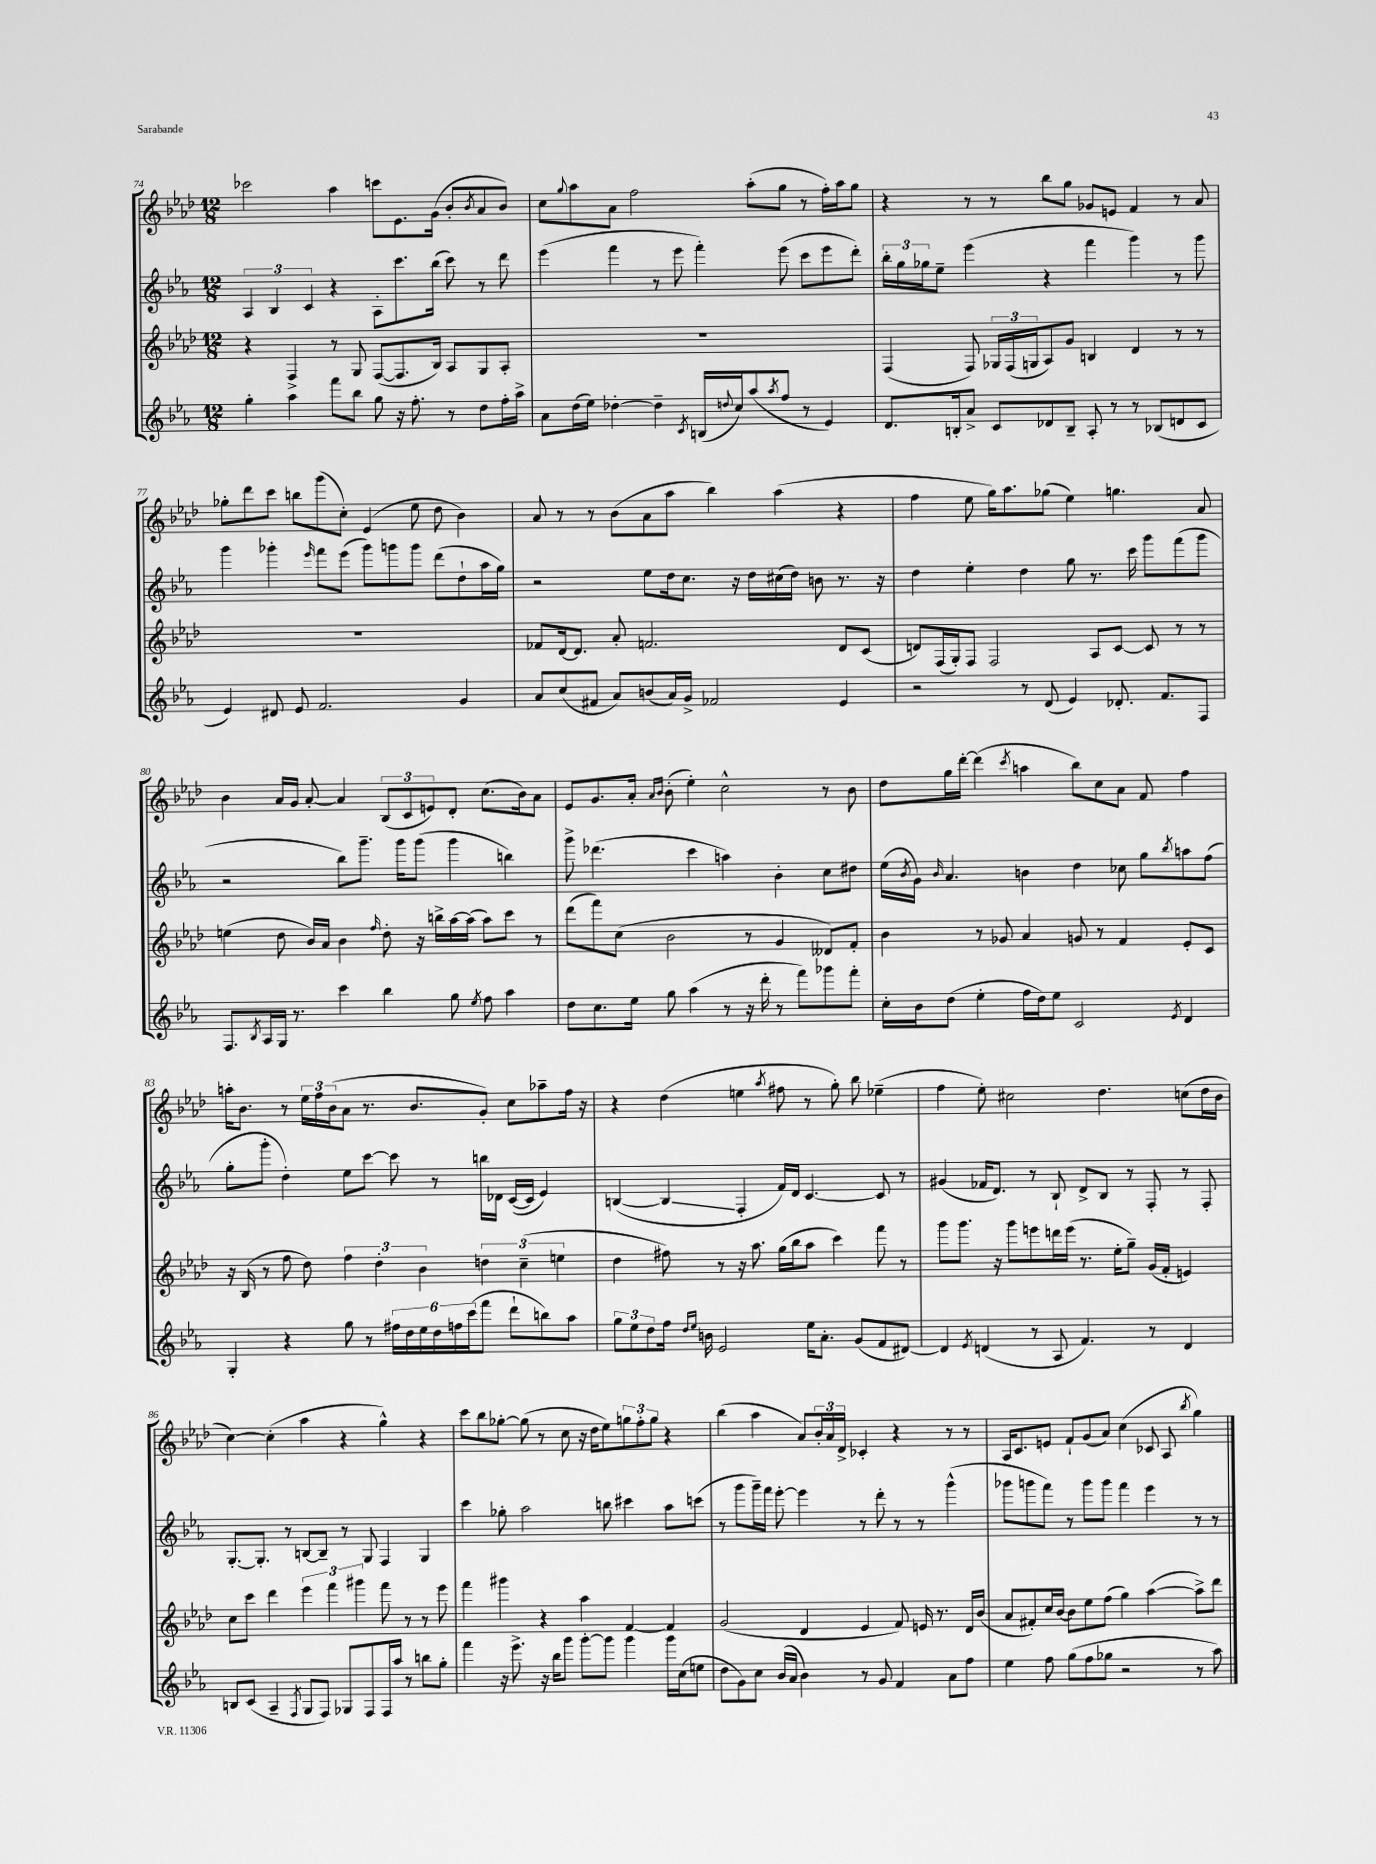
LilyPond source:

<<
\new StaffGroup <<
\new Staff = "s0" {
    \clef treble \key aes \major \numericTimeSignature \time 12/8
    ces'''2 aes''4 c'''8 ees'8. g'16( bes'8-. \acciaccatura { bes'8 } aes'8 bes'8) |
    c''8 \appoggiatura { g''8 } aes''8 aes'8 f''2 aes''8-.( g''8 r8 f''16-.) aes''16 g''8 |
    r4 r8 r8 bes''8 g''8 ges'8 e'8 f'4 r8 aes'8 |
    ges''8-. des'''8 c'''8 b''8 g'''8( c''8-.) ees'4( ees''8 des''8 bes'4) |
    aes'8 r8 r8 bes'8( aes'8 aes''8 bes''4) aes''4( r4 |
    f''4 ees''8 g''16) aes''8. ges''8( ees''4) g''4. aes'8 |
    bes'4 aes'16 g'16 aes'8~-. aes'4 \tuplet 3/2 { bes8( c'8 e'8) } des'8-. c''8.( bes'16) aes'8 |
    ees'8 g'8. aes'16-. \grace { aes'16 bes'16 } bes'8-.( ees''4-.) c''2-^ r8 bes'8 |
    des''8 g''16 des'''16~-. des'''4( \acciaccatura { c'''8 } a''4 bes''8) c''8 aes'8 f'8 f''4 |
    a''16-. bes'8. r8 \tuplet 3/2 { ees''16 f''16 bes'16( } aes'8 r8. bes'8. g'8-.) c''8 aes''8-- f''16 r16 |
    r4 des''4( e''4 \acciaccatura { aes''8 } fis''8 r8 g''8-.) bes''8 ees''4--( |
    f''4 ees''8-.) cis''2 des''4. c''8( des''16 bes'16 |
    c''4~) c''4-.( aes''4 r4 g''4-^) r4 |
    c'''8 bes''8 ges''8~-. ges''8( r8 c''8 r16 des''16 ees''8) \tuplet 3/2 { g''8 f''8-. g''8 } r4 |
    bes''4( aes''4 aes'8) \tuplet 3/2 { bes'16-. aes'16 des'16-> } ces'4-. r4 r8 r8 |
    aes16 c'8. e'8 f'8-! g'8( aes'8) c''4( ces'8 aes8 \acciaccatura { bes''8 } g''4) \bar "|." |
}
\new Staff = "s1" {
    \clef treble \key ees \major \numericTimeSignature \time 12/8
    \tuplet 3/2 { aes4 bes4 c'4 } r4 aes8-. c'''8. bes''16( c'''8) r8 d'''8 |
    ees'''4( f'''4 r8 ees'''8 f'''4-.) ees'''8( c'''8 ees'''8 d'''8-.) |
    \tuplet 3/2 { bes''16-. g''16 ges''16 } ees''8-- ees'''4( r4 f'''4 g'''4) r8 g'''8 |
    g'''4 ges'''4-. \grace { ees'''16 } f'''8 ees'''8( ges'''8) g'''8 g'''8 d'''8( d''8-! aes''16 g''16) |
    r2 ees''8 d''16 c''8. r16 d''16 cis''16( d''16) b'8 r8. r16 |
    d''4 ees''4-. d''4 g''8 r8. c'''16 g'''8 f'''8( g'''8 |
    r2 bes''8) g'''8.-- g'''16 g'''8( g'''4 b''4) |
    g'''8-> des'''4.( c'''4 a''4) bes'4-. c''8 dis''8 |
    ees''16( \acciaccatura { bes'8 } g'16) \grace { bes'16 } aes'4. b'4 d''4 ces''8 g''8 \acciaccatura { bes''8 } a''8 f''8( |
    g''8-. g'''8-. d''4-.) ees''8 c'''8~ c'''8 r8 b''16 des'16 c'16~( c'16 ees'4) |
    b4~( b4\glissando f4-. f'16) d'16 c'4.~ c'8 r8 |
    gis'4( fes'16 d'8.) r8 bes8-! d'8-> bes8 r8 f8-. r8 f8-. |
    g8.~-. g8.-. r8 b8~ b8-- r8 g8 f4 g4 |
    c'''4 ges''8-. aes''2 b''8 cis'''4 aes''8 c'''8( |
    r8 g'''8 g'''16--) f'''16 ees'''8~-. ees'''4 r8 d'''8-. r8 r8 g'''4-^( |
    ges'''8 g'''8 f'''8) r8 g'''8 g'''8 f'''4 ees'''4 r8 r8 \bar "|." |
}
\new Staff = "s2" {
    \clef treble \key aes \major \numericTimeSignature \time 12/8
    r4 f4-> r8 g8 f8~( f8. bes16) aes8 g8 aes8-. |
    R1. |
    f4( f8) \tuplet 3/2 { ges16 f16( g16 } aes8) g'8 b4 des'4 r8 r8 |
    R1. |
    fes'8 des'16~ des'8. aes'8-. f'2. des'8 c'8( |
    d'8) f16( g16-.) f8 f2 aes8 c'8~ c'8 r8 r8 |
    e''4( des''8 bes'16) aes'16 bes'4 \grace { f''16 } des''8-. r16 b''16-> aes''16~ aes''16( aes''8) c'''8 r8 |
    des'''8( f'''8) c''8( bes'2 r8 g'4 deses'8) f'8-. |
    bes'4 r8 ges'8 aes'4 g'8 r8 f'4 ees'8-. c'8 |
    r16 bes16( r8 f''8 des''8) \tuplet 3/2 { f''4 des''4-. bes'4 } \tuplet 3/2 { d''4 c''4--( e''4 } |
    des''4 fis''8) r8 r16 aes''8. g''16( bes''16 aes''8 c'''4) f'''8 r8 |
    g'''8 g'''8. r16 g'''8 e'''8 d'''16 e'''16( r8. ees''16-. g''8--) g'16( f'16-. e'4) |
    c''8 c'''8 des'''4 \tuplet 3/2 { ees'''4 f'''4 gis'''4 } f'''8 r8 r8 ees'''8 |
    f'''4 gis'''4 r4 aes''4 f'4~ f'4 |
    g'2( des'4 ees'4 f'8) e'16 r8. des'16 bes'16( |
    aes'8 fis'8-.) c''16 bes'16~ bes'8 ees''8 f''8( g''4) aes''4~( aes''8->) des'''8 \bar "|." |
}
\new Staff = "s3" {
    \clef treble \key ees \major \numericTimeSignature \time 12/8
    g''4-. aes''4 f'''8 bes''8 g''8 r16 f''8.-. r8 d''8 f''16-. aes''16-> |
    aes'8 d''16( ees''16) des''4~-. des''4-- \acciaccatura { c'8 } b16( \appoggiatura { d''8 } c''16) aes''8( \acciaccatura { aes''8 } f''8 r8 ees'4) |
    d'8. b16-. aes'8-> c'8 des'8 b8-- aes8-. r8 r8 bes8( d'8 c'8 |
    ees'4) dis'8 ees'8 f'2. g'4 |
    aes'8 c''8( fis'8 aes'8) b'8( aes'16) g'16-> fes'2 ees'4 |
    r2 r8 d'8( ees'4) des'8.-. f'8. f8 |
    f8. \acciaccatura { bes8 } aes16 g16 r8. c'''4 bes''4 g''8 \acciaccatura { ees''8 } f''8 aes''4 |
    d''8 c''8. ees''16 g''8 aes''4( r8 r16 d'''16-. r8 f'''8) ges'''8 f'''8-. |
    c''16-. bes'16 d''8( ees''4-. f''16 d''16) ees''8 c'2 \acciaccatura { ees'8 } d'4 |
    g4-. r4 g''8 r8 \tuplet 6/4 { fis''16 d''16 ees''16 d''16 f''16 c'''16( } f'''8 d'''8-! b''8) aes''8 |
    \tuplet 3/2 { g''8 ees''8 d''8 } f''16 \grace { d''16 ees''16 } b'16 ees'2 ees''16 aes'8.-. g'8( f'8 dis'8~) |
    dis'4 \acciaccatura { ees'8 } d'4( r8 aes8 f'4.) r8 d'4 |
    b8 c'8( aes4-- \acciaccatura { f8 } g8 f8) ges8 f8 f16 aes''16 r8 b''8 g''8-. |
    f'''4 r16 ees'''8.-> r16 bes''16 g'''8 g'''8~-. g'''8 g'''4 g'''16 c''16( e''8 |
    d''8 g'8) c''8 bes'16( aes'16 bes'4) r8 g'8 f'4 aes'8 f''8 |
    ees''4 f''8 g''8( f''8 ges''8 r2 r8 aes''8) \bar "|." |
}
>>
>>
\layout { \context { \Score currentBarNumber = #74 } }
